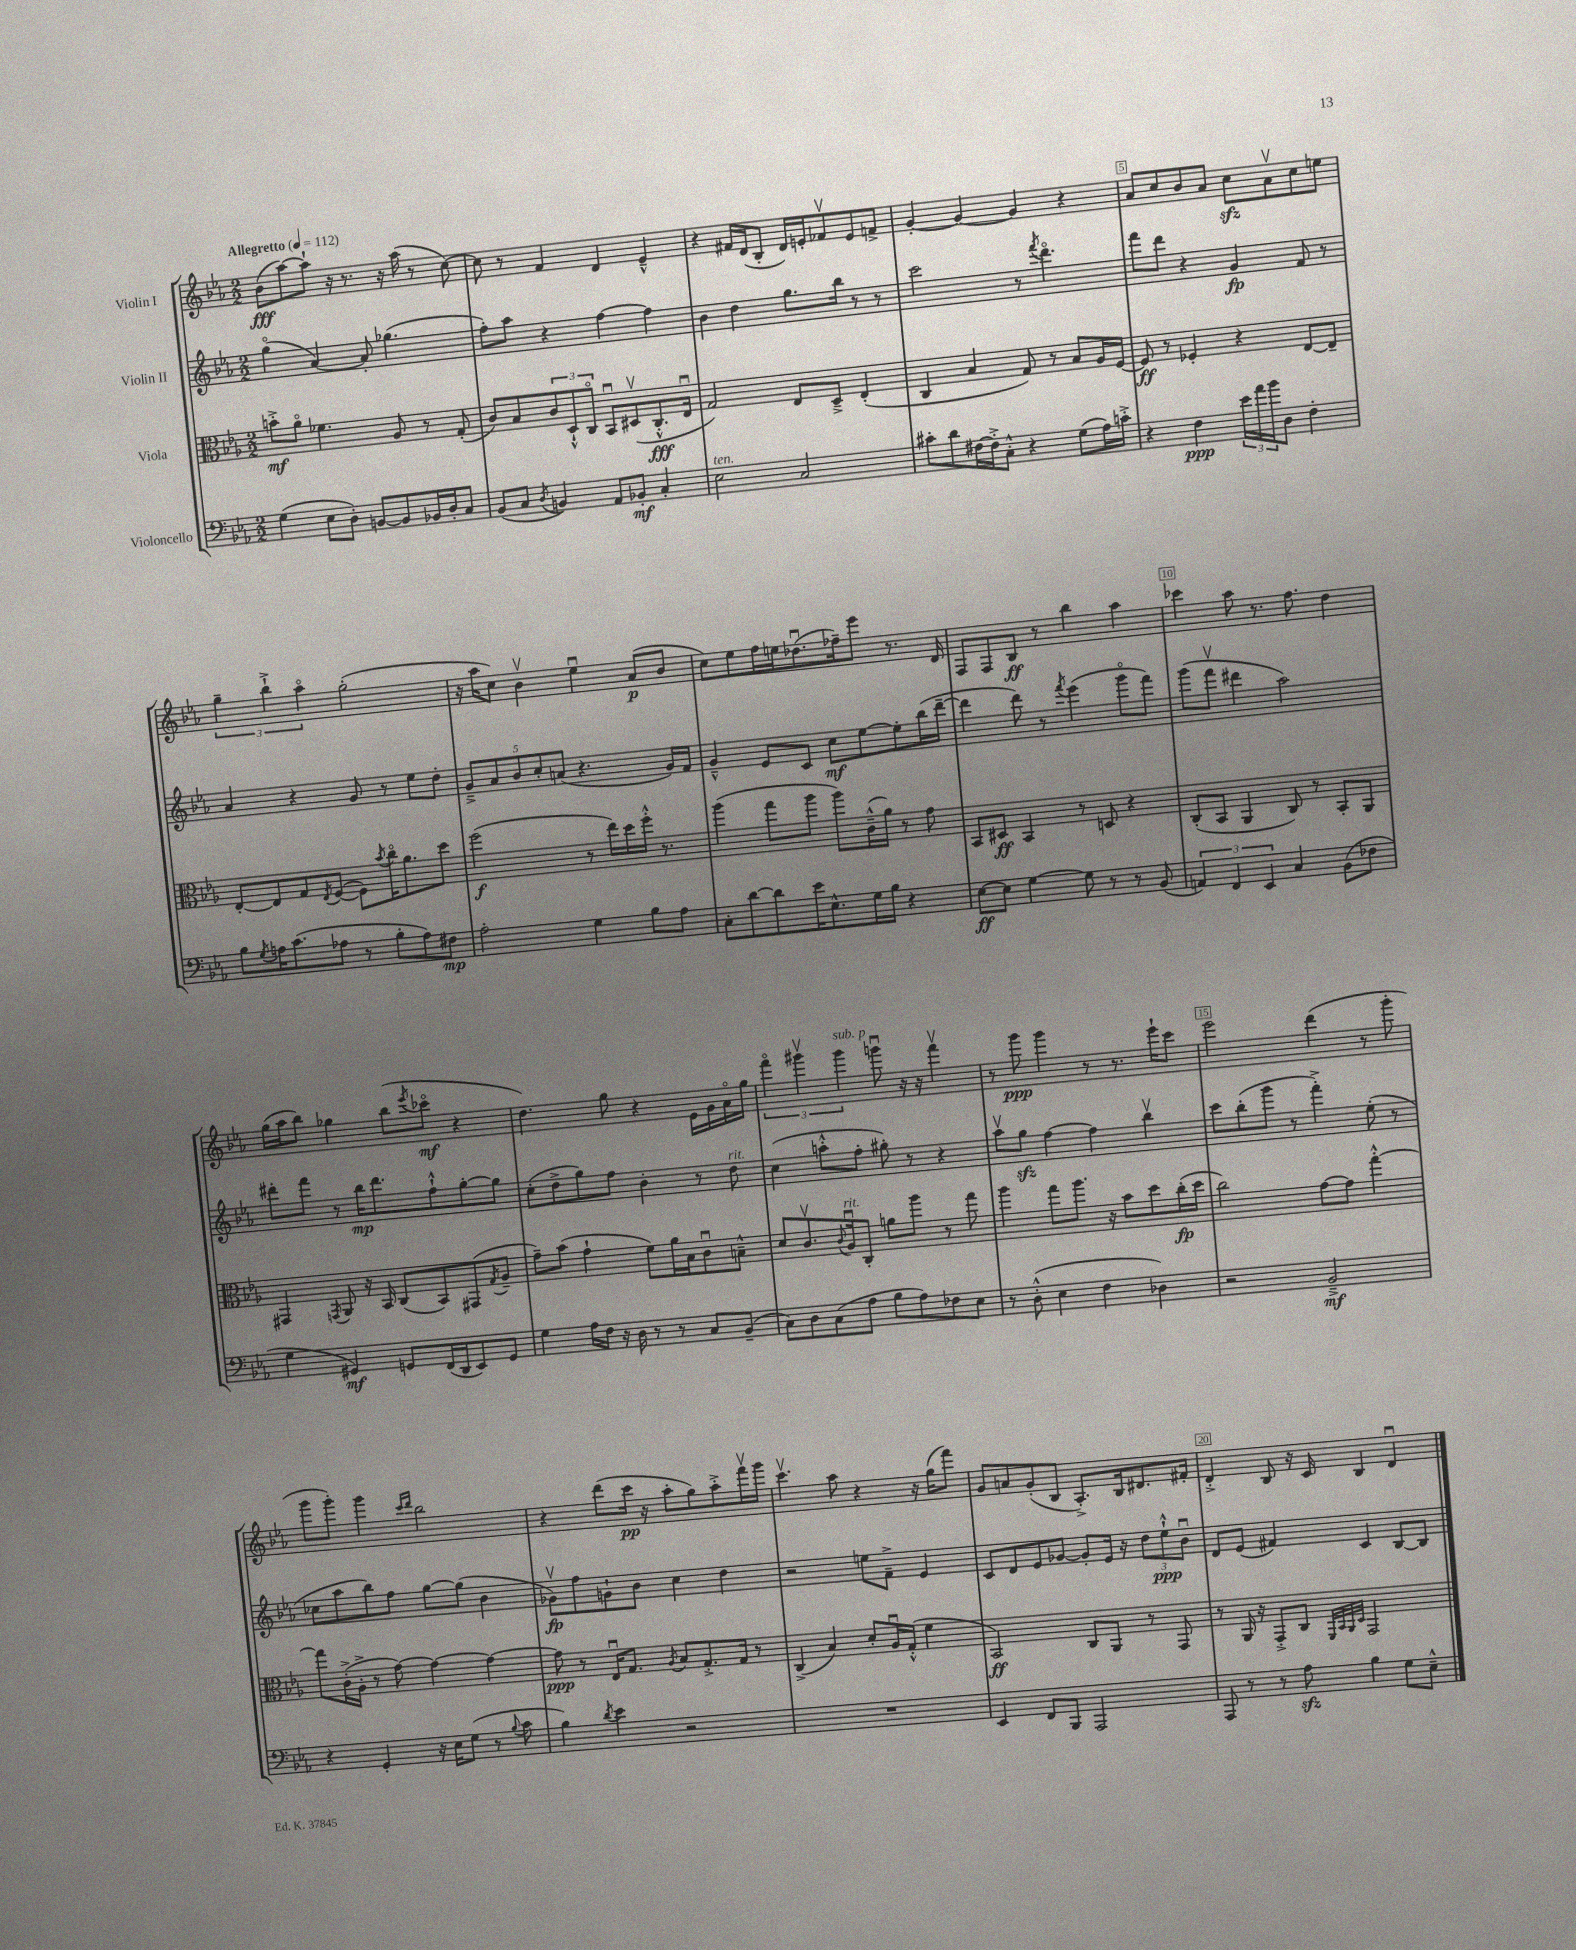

**kern	**kern	**kern	**kern
*staff4	*staff3	*staff2	*staff1
*clefF4	*clefC3	*clefG2	*clefG2
*k[b-e-a-]	*k[b-e-a-]	*k[b-e-a-]	*k[b-e-a-]
*M2/2	*M2/2	*M2/2	*M2/2
*MM112	*MM112	*MM112	*MM112
(4G	8b'^	(4ggo	(8b-
.	8a-o	.	[8aa-)
8E-	4.f-	[4a-)	8aa-`]
8D')	.	.	16r
.	.	.	8.r
[8BB	.	8a-']	.
8BB]	8A-	(4.gg-	16r
.	.	.	(16aa-
16BB-	8r	.	8r
16D'	.	.	.
8C	(8G'	.	[8cc)
=	=	=	=
(8BB-	8c)	8ff')	8cc]
8C	8B-	8aa-	8r
8qD	.	.	.
4BB)	12c	4r	4f
.	12D`^^	.	.
.	12Co	.	.
8AA-	8BB-u	[4ff	4d
8BB-'	(8D#v	.	.
4C'	8.C'^^	4ff]	4e-~^^
.	16E-u	.	.
=	=	=	=
2E-	2G)	4b-	4r
.	.	4dd	16f#
.	.	.	(16d
.	.	.	8B-'
2C	8E-	8.gg	16d)
.	.	.	16e'
.	8D~^	.	8f-v
.	.	16bb-	.
.	(4E-'	8r	8e
.	.	8r	8f^
=	=	=	=
8c#'	4C	2ccc	[4g'
8d	.	.	.
[16F#	4B-	.	4g_
16F#'^]	.	.	.
8C'^^	.	.	.
4r	8G)	8r	4g]
.	.	8qfff	.
.	8r	4.dddo	.
(8G	8B-	.	4r
16A-)	16A-	.	.
16c'^	[16F	.	.
=	=	=	=
4r	8F]	8fff	8a-
.	8r	8ddd	8cc
4F	4F-'	4r	8b-
.	.	.	8a-
24e-	4r	4g	8cc
24a-	.	.	.
24b-	.	.	.
8D	.	.	8a-v
4F'	[8E-	8f	8cc
.	8E-~]	8r	8ee
=	=	=	=
8B-	[8E-'	4a-	6gg~
8qG	.	.	.
16A	8E-]	.	.
.	.	.	6bb-`^
(8.c	.	.	.
.	8G	4r	.
.	.	.	6aa-o
.	8qE-	.	.
8A-	([8F	.	.
8r	8F])	8g	(2gg'
.	8qb-	.	.
8B-'	16cco	8r	.
.	8.a-	.	.
8A-)	.	8ee-	.
8F#	8dd	8dd'	.
=	=	=	=
2A-'	(2ff	10g~^	16r
.	.	.	16aa-
.	.	10a-	.
.	.	.	8cc)
.	.	10b-	.
.	.	.	4b-v
.	.	10cc'	.
.	.	(10a	.
4G	8r	4.r	4ee-u
.	16ee-)	.	.
.	16dd	.	.
8B-	16ff'^^	.	(8a-
.	8.r	.	.
8A-	.	16g)	8b-
.	.	16f	.
=	=	=	=
8C'	(4aa-	4g~^^	8cc)
[8d	.	.	8ee-
8d]	8gg	8e-	16ff
.	.	.	16ee
16e-	8aa-	8c	(8.dd-u
8.E-^^	.	.	.
.	8aa-)	8cc	.
.	.	.	16ff-~)
16G	(16c~^^	[8ee-	8eee-
16B-	16a-)	.	.
4r	8r	8ee-']	8.r
.	8g	(16bb-	.
.	.	[16ddd~	16d
=	=	=	=
[8E-	8BB-	4ddd]	8F
8E-]	8D#	.	8F
[4G	4BB-	8ddd)	8B-
.	.	8r	8r
.	.	8qfff	.
8G]	8r	(4eee-	4bb-
8r	8D	.	.
8r	4r	8gggo	4aa-
(8BB-	.	8fff)	.
=	=	=	=
6AA)	(8C'	(8ggg	4ccc-
.	8BB-	8fffv	.
6FF	.	.	.
.	4AA-	4ddd#	8aa-
6EE-	.	.	.
.	.	.	8.r
4C	8C)	2aa-)	.
.	.	.	8.ff
.	8r	.	.
(8BB-	8BB-'	.	4dd
8F-	8AA-	.	.
=	=	=	=
4G	4GG#	8ddd#'	(16gg
.	.	.	16aa-
.	.	8fff	8bb-)
.	8qGG	.	.
4GG#)	8AA-	8r	4gg-
.	16r	16bb-	.
.	16BB-	8.ddd#	.
8GG	(8C	.	(8bb-
.	.	.	8qeee-
(16FF	8BB-)	8ff`^^	8ccc-o
16DD	.	.	.
8EE-)	(8GG#	[8gg'	4r
.	8qG	.	.
8GG	8A-~	8gg]	.
=	=	=	=
4G	8g~)	(8cc'	4.dd)
.	(8b-	8dd^	.
16A-	4g`	8gg)	.
16F	.	.	.
16r	.	8ff	8gg
16D	.	.	.
8r	8f)	4b-'	4r
8r	16a-	.	.
.	16B-	.	.
8C	8cu	8r	16e-
.	.	.	16g
(8BB-~	8B~^^	8dd	16a-o
.	.	.	16gg
=	=	=	=
8C)	8d	(4cc	6fffo
8D	8.cv	.	.
.	.	.	6ggg#v
(8C	.	8aa'^^	.
.	8qqc	.	.
.	16A-u	.	.
.	.	.	6ggg#
8A-	8C'	8ff'	.
8B-	8a	8gg#')	8gggu
8A-)	8aa-	8r	16r
.	.	.	16r
8F-	8r	4r	4fffv
8E-	8gg	.	.
=	=	=	=
8r	4aa-	8aa-v	8r
(8D'^^	.	8gg	8ggg
4E-	8gg	[4ff	4ggg
.	8.aa-	.	.
4F	.	4ff]	8r
.	16r	.	.
.	8b-	.	8.r
4D-)	8dd	4bb-v	.
.	.	.	16eee-`
.	(16cc'	.	8ccc
.	16dd	.	.
=	=	=	=
2r	2cc)	8ccc	2eee-
.	.	(8bb-'	.
.	.	8ggg	.
.	.	8r	.
2BB-~^	[8g	4fff'^)	(4ddd
.	8g]	.	.
.	[4gg'^^	(8ee-'	8r
.	.	8r	8ggg'
=	=	=	=
4r	8gg]	8cc-	8ggg
.	(16c'^	8aa-	8ggg')
.	16A-'^	.	.
4GG'	8r	8bb-)	4ggg
.	[8g)	8ff	.
.	.	.	16qqccc
.	.	.	16qqddd
16r	4g_	[8gg	2bb-
16E-	.	.	.
(8G	.	(8gg]	.
8r	4g_	4b-	.
8qqB-	.	.	.
8c	.	.	.
=	=	=	=
4B-)	8g]	8g-v)	4r
.	8r	8ff	.
8qd	.	.	.
4e-	16E-u	8g`	(8ddd
.	8.G	.	.
.	.	8b-	16ccc
.	.	.	16r
.	8qA-	.	.
2r	8B-	4cc	8aa-'
.	8.G'^	.	8gg)
.	.	4dd	8aa-'^
.	16G	.	.
.	8r	.	16fffv
.	.	.	16ggg
=	=	=	=
1r	(4C^	2r	4.cccv
.	4B-)	.	.
.	.	.	8aa-
.	8d'	8ee	4r
.	16A-u	8f~^	.
.	(16G'^^	.	.
.	4f	4e-	16r
.	.	.	(16gg
.	.	.	8fff)
=	=	=	=
4EE-	2BB-)	8c	8g
.	.	8d	8a
8FF	.	8e-	(8g'
8BBB-	.	[8g-	8B-
2AAA-	8C	8g-']	8.A-'^)
.	8AA-	16e-	.
.	.	16r	16B-
.	8r	12dd	8.d#
.	.	12ee-`^^	.
.	8GG	.	.
.	.	12b-u	.
.	.	.	16f#'
=	=	=	=
8AAA-	8r	8d	4d'^
8r	16AA-	(8e-	.
.	16r	.	.
8r	8GG'^	4f#)	8B-
8A-	8C	.	16r
.	.	.	16c
.	32qqFF	.	.
.	32qqBB-	.	.
.	32qqAA-	.	.
.	32qqD	.	.
4B-	2GG	4c	4B-
8G	.	[8B-	4du
8E-~^^	.	8B-]	.
==	==	==	==
*-	*-	*-	*-
